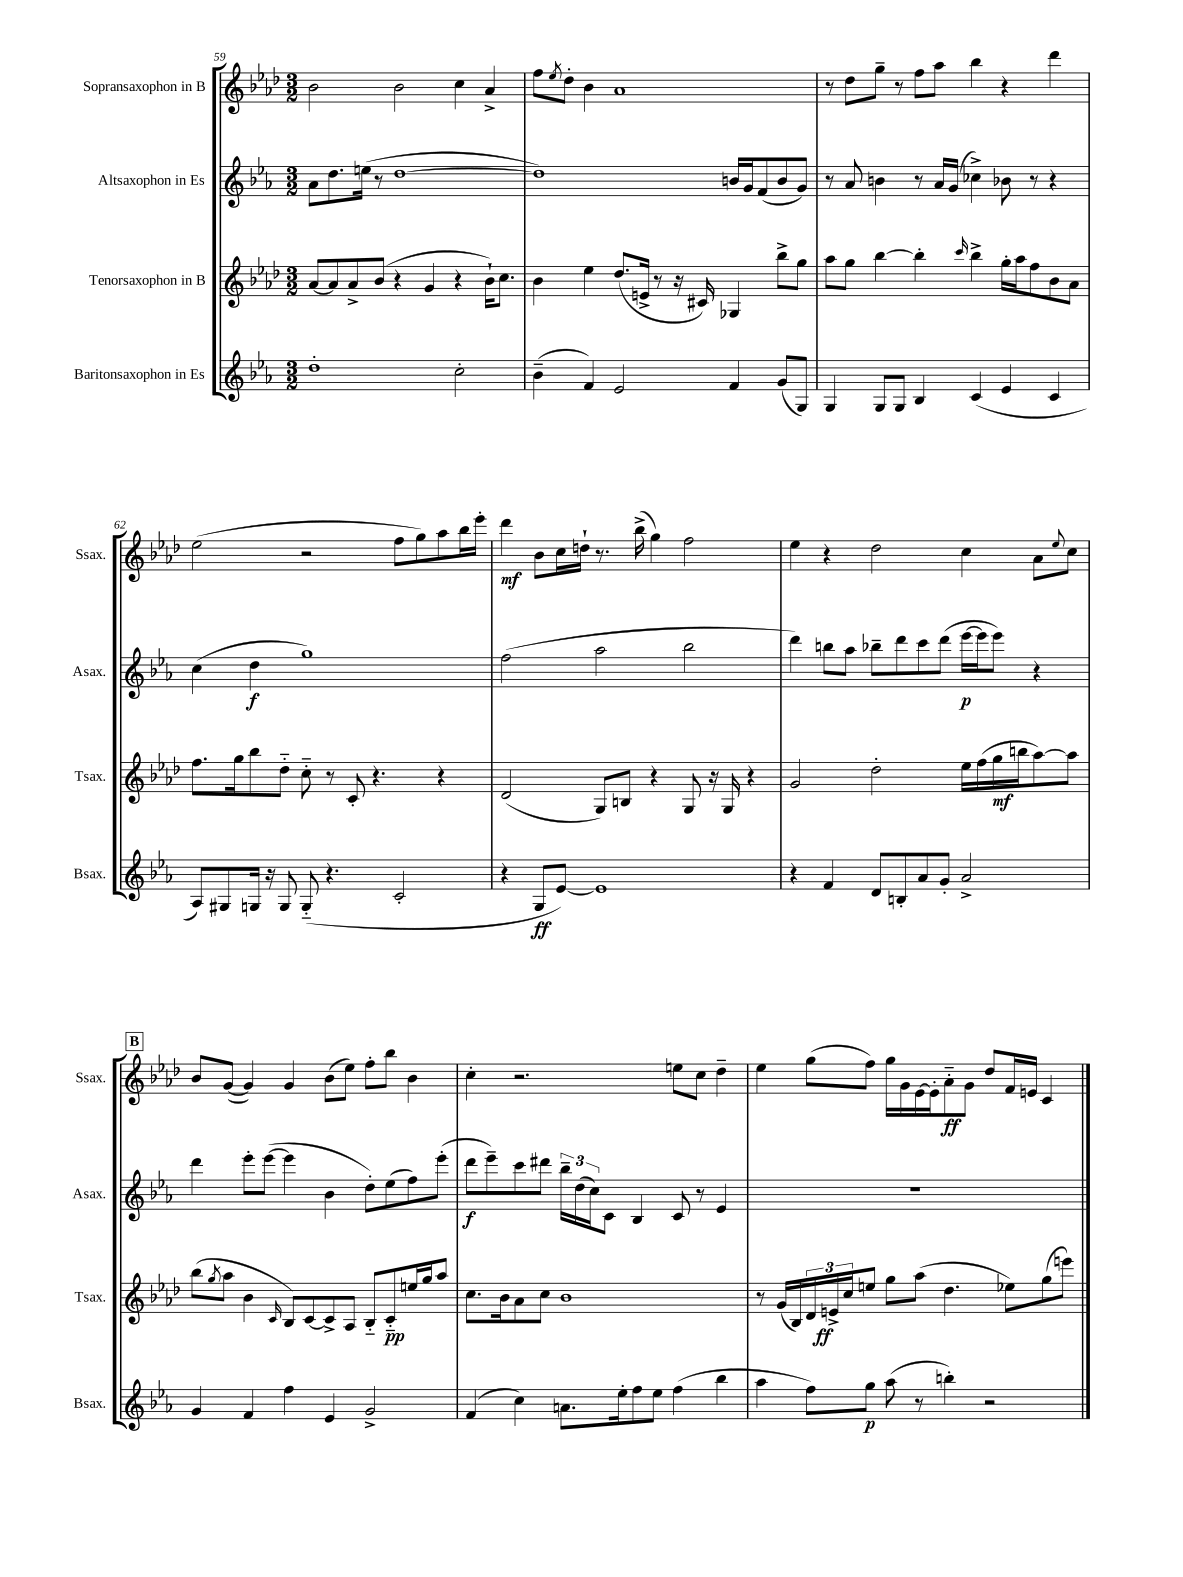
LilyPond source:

<<
\new StaffGroup <<
\new Staff = "s0" \with { instrumentName = "Sopransaxophon in B" shortInstrumentName = "Ssax." } {
    \clef treble \key aes \major \numericTimeSignature \time 3/2
    bes'2 bes'2 c''4 aes'4-> |
    f''8 \acciaccatura { ees''8 } des''8-. bes'4 aes'1 |
    r8 des''8 g''8-- r8 f''8 aes''8 bes''4 r4 des'''4 |
    ees''2( r2 f''8 g''8) aes''8 bes''16 ees'''16-. |
    des'''4\mf bes'8 c''16 d''16-! r8. bes''16->( g''4) f''2 |
    ees''4 r4 des''2 c''4 aes'8 \appoggiatura { ees''8 } c''8 |
    \mark \markup { \box "B" } bes'8 g'8~( g'4) g'4 bes'8( ees''8) f''8-. bes''8 bes'4 |
    c''4-. r2. e''8 c''8 des''4-- |
    ees''4 g''8( f''8) g''16 g'16 ees'16~ ees'16-. aes'8-_\ff g'8 des''8 f'16 e'16 c'4 \bar "|." |
}
\new Staff = "s1" \with { instrumentName = "Altsaxophon in Es" shortInstrumentName = "Asax." } {
    \clef treble \key ees \major \numericTimeSignature \time 3/2
    aes'8 d''8. e''16( r8 d''1~ |
    d''1) b'16 g'16 f'8( b'8 g'8) |
    r8 aes'8 b'4 r8 aes'16 g'16( ces''4->) bes'8 r8 r4 |
    c''4( d''4\f g''1) |
    f''2( aes''2 bes''2 |
    d'''4) b''8 aes''8 bes''8-- d'''8 c'''8 d'''8( ees'''16~\p ees'''16 ees'''8) r4 |
    \mark \markup { \box "B" } d'''4 ees'''8-. ees'''8~( ees'''4 bes'4 d''8-.) ees''8( f''8) ees'''8-.( |
    d'''8\f ees'''8--) c'''8 dis'''8 \tuplet 3/2 { bes''16-- d''16( c''16) } c'8 bes4 c'8 r8 ees'4 |
    R1. \bar "|." |
}
\new Staff = "s2" \with { instrumentName = "Tenorsaxophon in B" shortInstrumentName = "Tsax." } {
    \clef treble \key aes \major \numericTimeSignature \time 3/2
    aes'8~ aes'8 aes'8-> bes'8( r4 g'4 r4 bes'16-!) c''8. |
    bes'4 ees''4 des''8.( e'16-> r8 r16 cis'16) ges4 bes''8-> g''8 |
    aes''8 g''8 bes''4~ bes''4-. \grace { c'''16 } bes''4-> g''16-. aes''16 f''8 bes'8 aes'8 |
    f''8. g''16 bes''8 des''8-_ c''8-_ r8 c'8-. r4. r4 |
    des'2( g8) b8 r4 g8 r16 g16 r4 |
    g'2 des''2-. ees''16 f''16( g''16\mf b''16 aes''8~) aes''8 |
    \mark \markup { \box "B" } bes''8( \acciaccatura { g''8 } aes''8 bes'4 \grace { c'16 } bes8) c'8~ c'8-> aes8 bes8-_ c'8-_\pp e''16 g''16 aes''8 |
    c''8. bes'16 aes'8 c''8 bes'1 |
    r8 g'16( bes16) \tuplet 3/2 { des'16 e'16->\ff c''16 } e''8 g''8 aes''8( des''4. ees''8) g''8( e'''8) \bar "|." |
}
\new Staff = "s3" \with { instrumentName = "Baritonsaxophon in Es" shortInstrumentName = "Bsax." } {
    \clef treble \key ees \major \numericTimeSignature \time 3/2
    d''1-. c''2-. |
    bes'4--( f'4) ees'2 f'4 g'8( g8) |
    g4 g8 g8 bes4 c'4( ees'4 c'4 |
    aes8) gis8 g16 r16 g8 g8-_( r4. c'2-. |
    r4 g8\ff ees'8~) ees'1 |
    r4 f'4 d'8 b8-. aes'8 g'8-. aes'2-> |
    \mark \markup { \box "B" } g'4 f'4 f''4 ees'4 g'2-> |
    f'4( c''4) a'8. ees''16-. f''8 ees''8 f''4( bes''4 |
    aes''4 f''8) g''8\p aes''8( r8 b''4-.) r2 \bar "|." |
}
>>
>>
\layout { \context { \Score currentBarNumber = #59 } }
